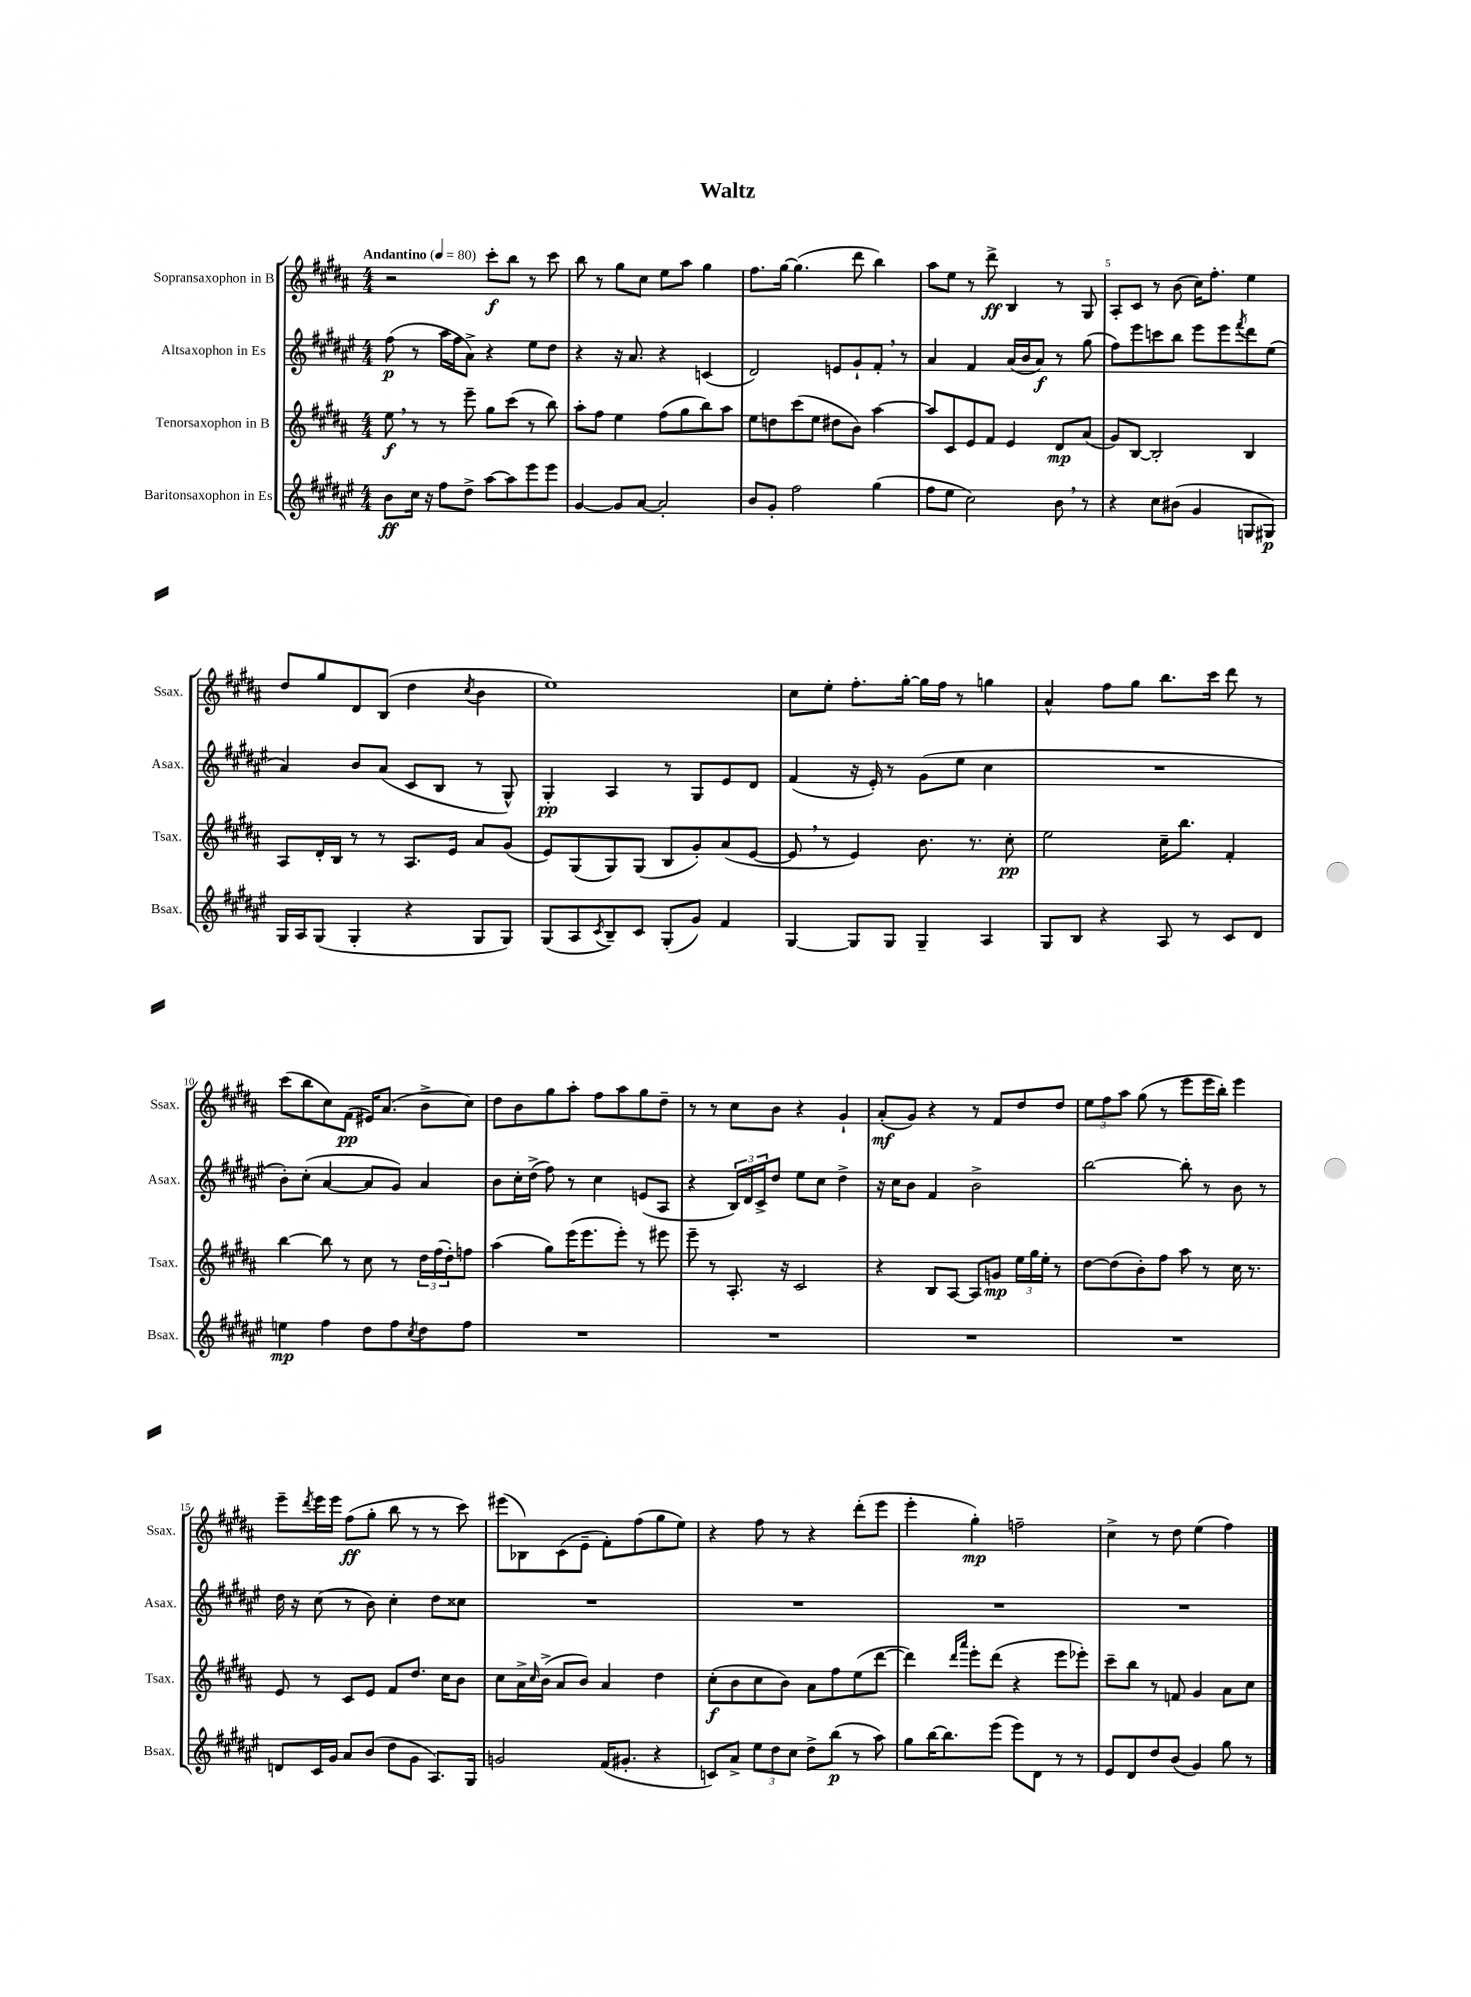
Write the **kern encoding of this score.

**kern	**kern	**kern	**kern
*staff4	*staff3	*staff2	*staff1
*clefG2	*clefG2	*clefG2	*clefG2
*k[f#c#g#d#a#e#]	*k[f#c#g#d#a#]	*k[f#c#g#d#a#e#]	*k[f#c#g#d#a#]
*M4/4	*M4/4	*M4/4	*M4/4
*MM80	*MM80	*MM80	*MM80
8b	8ee	(8ff#	2r
16cc#	8r	8r	.
16r	.	.	.
8ff#	8r	16aa#	.
.	.	16ff#	.
8dd#^	8eee~	8a#^)	.
[8aa#	8gg#	4r	8ccc#'
8aa#]	(8ccc#	.	8bb
8eee#	8r	8ee#	8r
8eee#	8bb)	8dd#	8ccc#
=	=	=	=
[4g#	8aa#'	4r	8bb
.	8ff#	.	8r
8g#]	4ee	16r	8gg#
.	.	8.a#	.
[8a#	.	.	8cc#
2a#']	(8ff#	4r	8ee
.	8gg#	.	8aa#
.	8bb)	(4c	4gg#
.	8aa#	.	.
=	=	=	=
8b	8ee	2d#)	8.ff#
8g#'	8dd	.	.
.	.	.	[16gg#
2ff#	(8ccc#	.	(4.gg#]
.	8ee	.	.
.	8dd#	8e	.
.	8b)	8g#`	8ddd#
(4gg#	[4aa#	8f#'	4bb)
.	.	8r	.
=	=	=	=
8ff#	8aa#]	4a#	8aa#
8ee#	8c#	.	8ee
2cc#)	8e	4f#	8r
.	8f#	.	8ddd#^
.	4e	(16a#	4B
.	.	16b	.
.	.	8a#)	.
8b	8d#	8r	8r
8r	(8a#	(8gg#	8G#
=	=	=	=
4r	8g#)	8ff#)	8A#'
.	[8B	8eee#	8c#
8cc#	2B']	8ccc	8r
(8b#	.	8bb	(8b
4g#	.	8eee#	16cc#)
.	.	.	8.ff#'
.	.	8eee#	.
.	.	8qfff#	.
8G	4B	8ddd#	4ee
8G#)	.	(8ee#	.
=	=	=	=
16G#	8A#	4a#)	8dd#
16A#	.	.	.
(8G#	16d#'	.	8gg#
.	16B	.	.
4G#'	8r	8b	8d#
.	8r	(8a#	(8B
4r	8.A#	8c#	4dd#
.	.	8B	.
.	16e	.	.
.	.	.	8qcc#
8G#	8a#	8r	4b
8G#)	(8g#	8G#^^)	.
=	=	=	=
(8G#	8e)	4G#'	1ee)
8A#	(8G#	.	.
8qc#	.	.	.
8B~)	8G#)	4A#	.
8c#	(8G#	.	.
(8G#'	8B	8r	.
8g#)	8g#')	8G#	.
4f#	(8a#	8e#	.
.	[8e	8d#	.
=	=	=	=
[4G#	8e]	(4f#	8cc#
.	8r	.	8ee'
8G#]	4e)	16r	8.ff#'
.	.	16e#')	.
8G#	.	8r	.
.	.	.	[16gg#'
4G#~	8.b	(8g#	16gg#]
.	.	.	16ff#
.	.	8ee#	8r
.	8.r	.	.
4A#	.	4cc#	4gg
.	8cc#'	.	.
=	=	=	=
8G#	2ee	1r	4a#^^
8B	.	.	.
4r	.	.	8ff#
.	.	.	8gg#
8A#	16cc#~	.	8.bb
.	8.bb	.	.
8r	.	.	.
.	.	.	16ccc#
8c#	4f#'	.	8ddd#
8d#	.	.	8r
=	=	=	=
4ee	[4bb	8b')	(8ccc#
.	.	(8cc#'	8bb
4ff#	8bb]	[4a#	8cc#)
.	8r	.	(8f#
8dd#	8cc#	8a#]	16e#)
.	.	.	(8.a#
8ff#	8r	8g#)	.
8qcc#	.	.	.
8dd#	24dd#	4a#	8b^
.	(24ff#	.	.
.	24dd#')	.	.
8ff#	8ff	.	8cc#)
=	=	=	=
1r	(4aa#	8b	8dd#
.	.	16cc#'	8b
.	.	(16dd#^	.
.	8gg#)	8ff#)	8gg#
.	(16eee	8r	8aa#'
.	8.eee	.	.
.	.	4cc#	8ff#
.	8eee')	.	8aa#
.	8r	(8e	8gg#
.	8eee#	8A#	8dd#~
=	=	=	=
1r	8eee~	4r	8r
.	8r	.	8r
.	8.A#'	24B)	8cc#
.	.	24d#	.
.	.	24c#^	.
.	.	8dd#	8b
.	16r	.	.
.	2c#	8ee#	4r
.	.	8cc#	.
.	.	4dd#^	4g#`
=	=	=	=
1r	4r	16r	(8a#'
.	.	16cc#	.
.	.	8b	8g#)
.	8B	4f#	4r
.	[8A#	.	.
.	8A#]	2b^	8r
.	8g	.	8f#
.	24ee	.	8dd#
.	24gg#	.	.
.	24ee'	.	.
.	8r	.	8dd#
=	=	=	=
1r	[8dd#	[2bb	12ee
.	.	.	12ff#
.	(8dd#]	.	.
.	.	.	12aa#
.	8b')	.	(8gg#
.	8ff#	.	8r
.	8aa#	8bb']	8eee
.	8r	8r	16eee
.	.	.	16bb')
.	16cc#	8b	4eee
.	8.r	.	.
.	.	8r	.
=	=	=	=
8d	8e	16dd#	8eee~
.	.	16r	.
.	.	.	8qddd#
16c#	8r	(8cc#	16eee
16g#	.	.	16eee
8a#	8c#	8r	(8ff#
(8b	8e	8b)	8gg#'
8dd#	8f#	4cc#'	8bb
8g#	8.dd#	.	8r
8.A#)	.	8dd#	8r
.	16cc#	.	.
.	8b	8cc##	8ccc#)
16G#	.	.	.
=	=	=	=
2g	8cc#	1r	(8eee#
.	16a#^	.	8B-)
.	16qqcc#	.	.
.	(16b^	.	.
.	8a#	.	(8c#
.	8b)	.	8e~
(16f#	4a#	.	8f#')
8.g#'	.	.	.
.	.	.	(8ff#
4r	4dd#	.	8gg#
.	.	.	8ee)
=	=	=	=
8c)	(8cc#'	1r	4r
8a#^	8b	.	.
12ee#	8cc#	.	8ff#
12dd#	.	.	.
.	8b)	.	8r
12cc#	.	.	.
8dd#^	8a#	.	4r
(8bb	8ff#	.	.
8r	(8ee	.	(8ddd#'
8aa#)	[8ddd#	.	8eee
=	=	=	=
8gg#	4ddd#])	1r	4eee'
[16bb	.	.	.
8.bb]	.	.	.
.	16qqddd#	.	.
.	16qqaaa#	.	.
.	8eee'	.	4gg#')
(8eee#	(8ddd#	.	.
8eee#)	4r	.	2ff~
8d#	.	.	.
8r	8eee	.	.
8r	8eee-')	.	.
=	=	=	=
8e#	8ccc#~	1r	4cc#^
8d#	8bb	.	.
8dd#	8r	.	8r
(8b	8f	.	8dd#
4g#)	4g#	.	(4ee
8gg#	8a#	.	4ff#)
8r	8cc#	.	.
==	==	==	==
*-	*-	*-	*-
